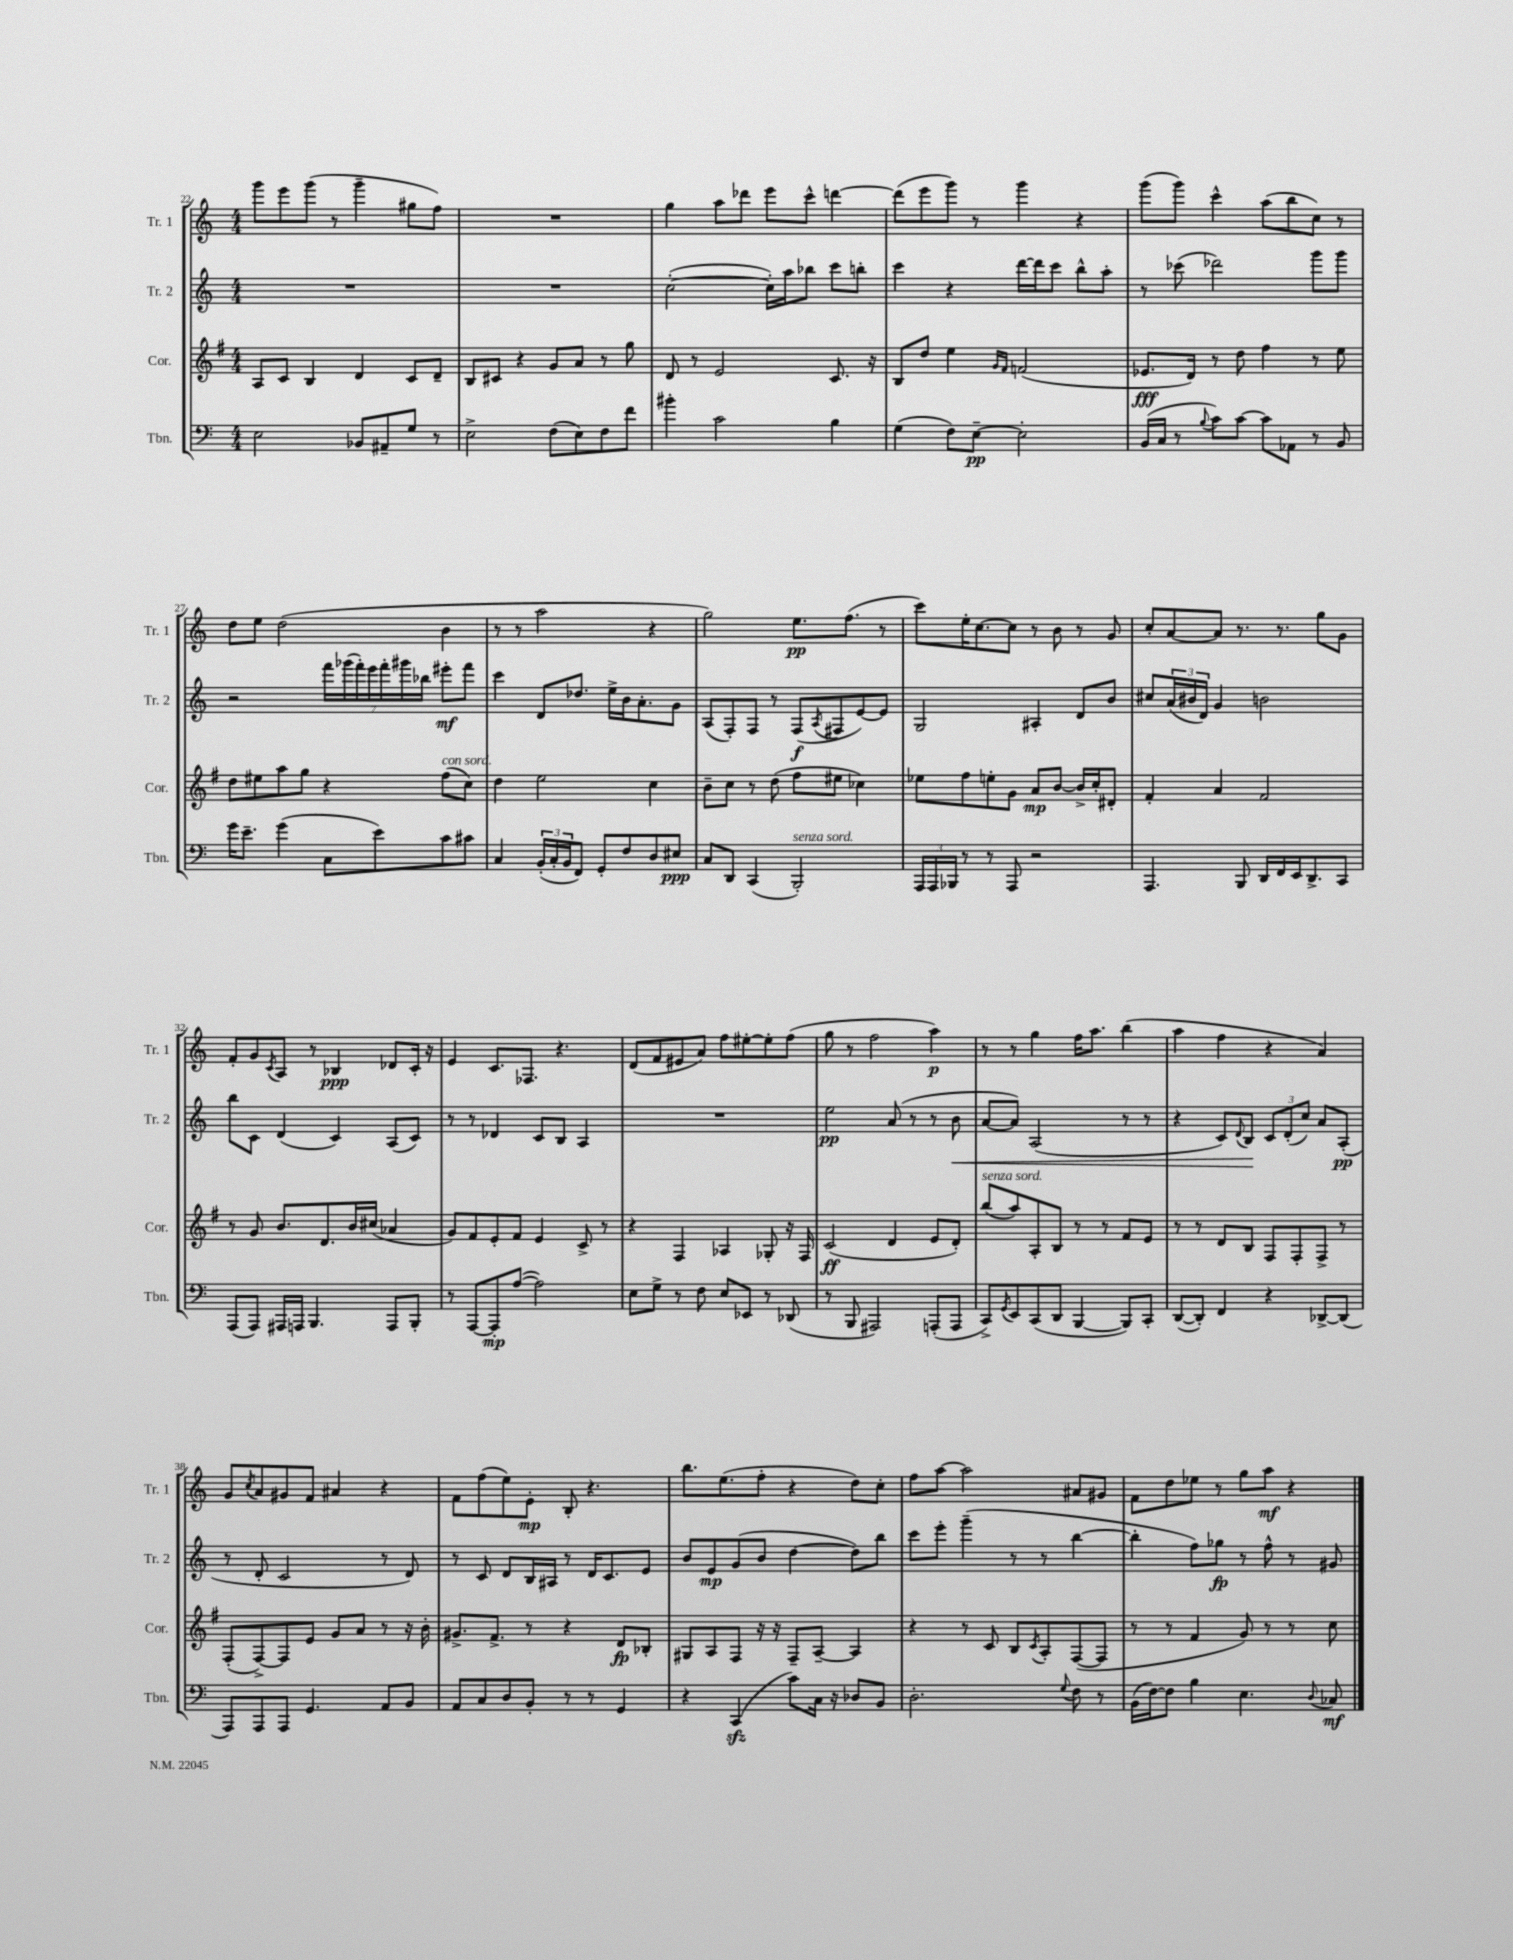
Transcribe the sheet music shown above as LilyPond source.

<<
\new StaffGroup <<
\new Staff = "s0" \with { instrumentName = "Tr. 1" shortInstrumentName = "Tr. 1" } {
    \clef treble \key c \major \numericTimeSignature \time 4/4
    g'''8 e'''8 g'''8( r8 g'''4-- gis''8 f''8) |
    R1 |
    g''4 a''8 des'''8 e'''8 c'''8-^ d'''4~ |
    d'''8( e'''8 g'''8) r8 g'''4 r4 |
    g'''8( g'''8) c'''4-^ a''8( b''8 c''8) r8 |
    d''8 e''8 d''2( b'4 |
    r8 r8 a''2 r4 |
    g''2) e''8.\pp f''8.( r8 |
    c'''8) e''16-. c''8.~ c''8 r8 b'8 r8 g'8 |
    c''8-. a'8~ a'8 r8. r8. g''8 g'8 |
    f'8-. g'8 \acciaccatura { c'8 } a8 r8 bes4\ppp des'8 c'16-. r16 |
    e'4 c'8. fes8. r4. |
    d'8( f'8 eis'8 a'8) f''8 eis''8~-. eis''8-. f''8( |
    g''8 r8 f''2 a''4\p) |
    r8 r8 g''4 f''16 a''8. b''4( |
    a''4 f''4 r4 a'4) |
    g'8 \acciaccatura { c''8 } a'8 gis'8 f'8 ais'4 r4 |
    f'8 f''8( e''8) e'8-.\mp b8-. r4. |
    b''8. e''8.( f''8-. r4 d''8) c''8-. |
    f''8 a''8~ a''2 ais'8 gis'8 |
    f'8 d''8 ees''8 r8 g''8 a''8\mf r4 \bar "|." |
}
\new Staff = "s1" \with { instrumentName = "Tr. 2" shortInstrumentName = "Tr. 2" } {
    \clef treble \key c \major \numericTimeSignature \time 4/4
    R1 |
    R1 |
    c''2~-.( c''16-.) a''16 bes''8 c'''8 b''8-. |
    c'''4 r4 d'''16~ d'''16 c'''8 b''8-^ a''8-. |
    r8 ces'''8( des'''2) g'''8 g'''8 |
    r2 \tuplet 7/4 { f'''16 ges'''16( f'''16-.) e'''16 f'''16-. gis'''16 bes''16 } eis'''8-.\mf f'''8 |
    c'''4 d'8 des''8. e''16-> b'16 a'8.-. g'8 |
    a8( f8-.) f8 r8 f8\f( \acciaccatura { a8 } fis8 e'8~) e'8 |
    g2 ais4-. d'8 b'8 |
    cis''8 \tuplet 3/2 { a'16( bis'16 d'16) } g'4 b'2 |
    b''8 c'8 d'4( c'4) a8( c'8) |
    r8 r8 des'4 c'8 b8 a4 |
    R1 |
    e''2\pp a'8( r8 r8 b'8\< |
    a'8~ a'8) a2( r8 r8 |
    r4 c'8) \appoggiatura { d'8 } b8\! \tuplet 3/2 { c'8 d'8-.( c''8) } a'8 a8-.\pp( |
    r8 d'8-. c'2 r8 d'8) |
    r8 c'8 d'8 b16 ais16 r8 d'16 c'8. e'8 |
    b'8 e'8\mp g'8( b'8 d''4~ d''8) b''8 |
    c'''8 e'''8-. g'''4--( r8 r8 b''4~ |
    b''4-. f''8) ges''8\fp r8 f''8-^ r8 gis'8 \bar "|." |
}
\new Staff = "s2" \with { instrumentName = "Cor." shortInstrumentName = "Cor." } {
    \clef treble \key g \major \numericTimeSignature \time 4/4
    a8 c'8 b4 d'4 c'8 d'8-- |
    b8 cis'8 r4 g'8 a'8 r8 g''8 |
    d'8 r8 e'2 c'8. r16 |
    b8 d''8 e''4 \grace { g'16 fis'16 } f'2( |
    ees'8.\fff d'16) r8 d''8 fis''4 r8 e''8 |
    d''8 eis''8 a''8 g''8 r4 fis''8^\markup { \italic "con sord." }( c''8) |
    d''4 e''2 c''4 |
    b'8-- c''8 r8 d''8( fis''8 eis''8 ces''4) |
    ees''8 fis''8 e''8-. g'8 a'8\mp b'8~ b'16-> c''16-. dis'8-. |
    fis'4-. a'4 fis'2 |
    r8 g'8 b'8. d'8. b'16 cis''16( aes'4 |
    g'8) fis'8 e'8-. fis'8 e'4 c'8-> r8 |
    r4 fis4 aes4 ges8-. r16 fis16 |
    c'2\ff( d'4 e'8 d'8-.) |
    b''8^\markup { \italic "senza sord." }( a''8) a8-. b8 r8 r8 fis'8 e'8 |
    r8 r8 d'8 b8 fis8 fis8-. fis8-> r8 |
    fis8-.( fis8~->) fis8 e'8 g'8 a'8 r8 r16 b'16-. |
    gis'8.-> fis'8.-> r8 r4 d'8\fp bes8-. |
    gis8 a8 fis8 r16 r16 fis8-- a8~-- a4 |
    r4 r8 c'8 b8 \acciaccatura { c'8 } a8-. fis8~( fis8 |
    r8 r8 fis'4 g'8) r8 r8 c''8 \bar "|." |
}
\new Staff = "s3" \with { instrumentName = "Tbn." shortInstrumentName = "Tbn." } {
    \clef bass \key c \major \numericTimeSignature \time 4/4
    e2 bes,8 ais,8-- g8 r8 |
    e2-> f8( e8) f8 f'8 |
    bis'4-. c'2 b4 |
    g4( f8) e8~--\pp e2-. |
    b,16( c16 r8 \appoggiatura { b8 } c'8) c'8~ c'8 aes,8 r8 b,8 |
    g'16 e'8.-- g'4( c8 e'8) c'8 cis'8 |
    c4 \tuplet 3/2 { b,16-.( c16-. b,16 } f,8) g,8-. f8 d8 eis8\ppp |
    c8 d,8 c,4( b,,2-.^\markup { \italic "senza sord." }) |
    \tuplet 3/2 { a,,16 a,,16 bes,,16 } r8 r8 a,,8 r2 |
    a,,4. b,,8 d,16 f,16 e,16 d,8.-> c,8 |
    a,,8( a,,8) ais,,16 a,,16 b,,4. a,,8 b,,8-. |
    r8 a,,8~ a,,8-.\mp a8~( a2) |
    e8 g8-> r8 f8 e8 ees,8 r8 des,8( |
    r8 b,,8 ais,,2) a,,8-.( a,,8 |
    c,8->) \acciaccatura { g,8 } e,8 c,8( d,8 b,,4~ b,,8) c,8-. |
    d,8~( d,8-.) f,4 r4 des,8~-> des,8( |
    a,,8) a,,8 a,,8 g,4. a,8 b,8 |
    a,8 c8 d8 b,8-. r8 r8 g,4 |
    r4 c,4\sfz( c'8) c16 r16 des8 b,8 |
    d2.-. \appoggiatura { g8 } f8 r8 |
    b,16( f16~) f8 b4 e4. \appoggiatura { d8 } ces8\mf \bar "|." |
}
>>
>>
\layout { \context { \Score currentBarNumber = #22 } }
